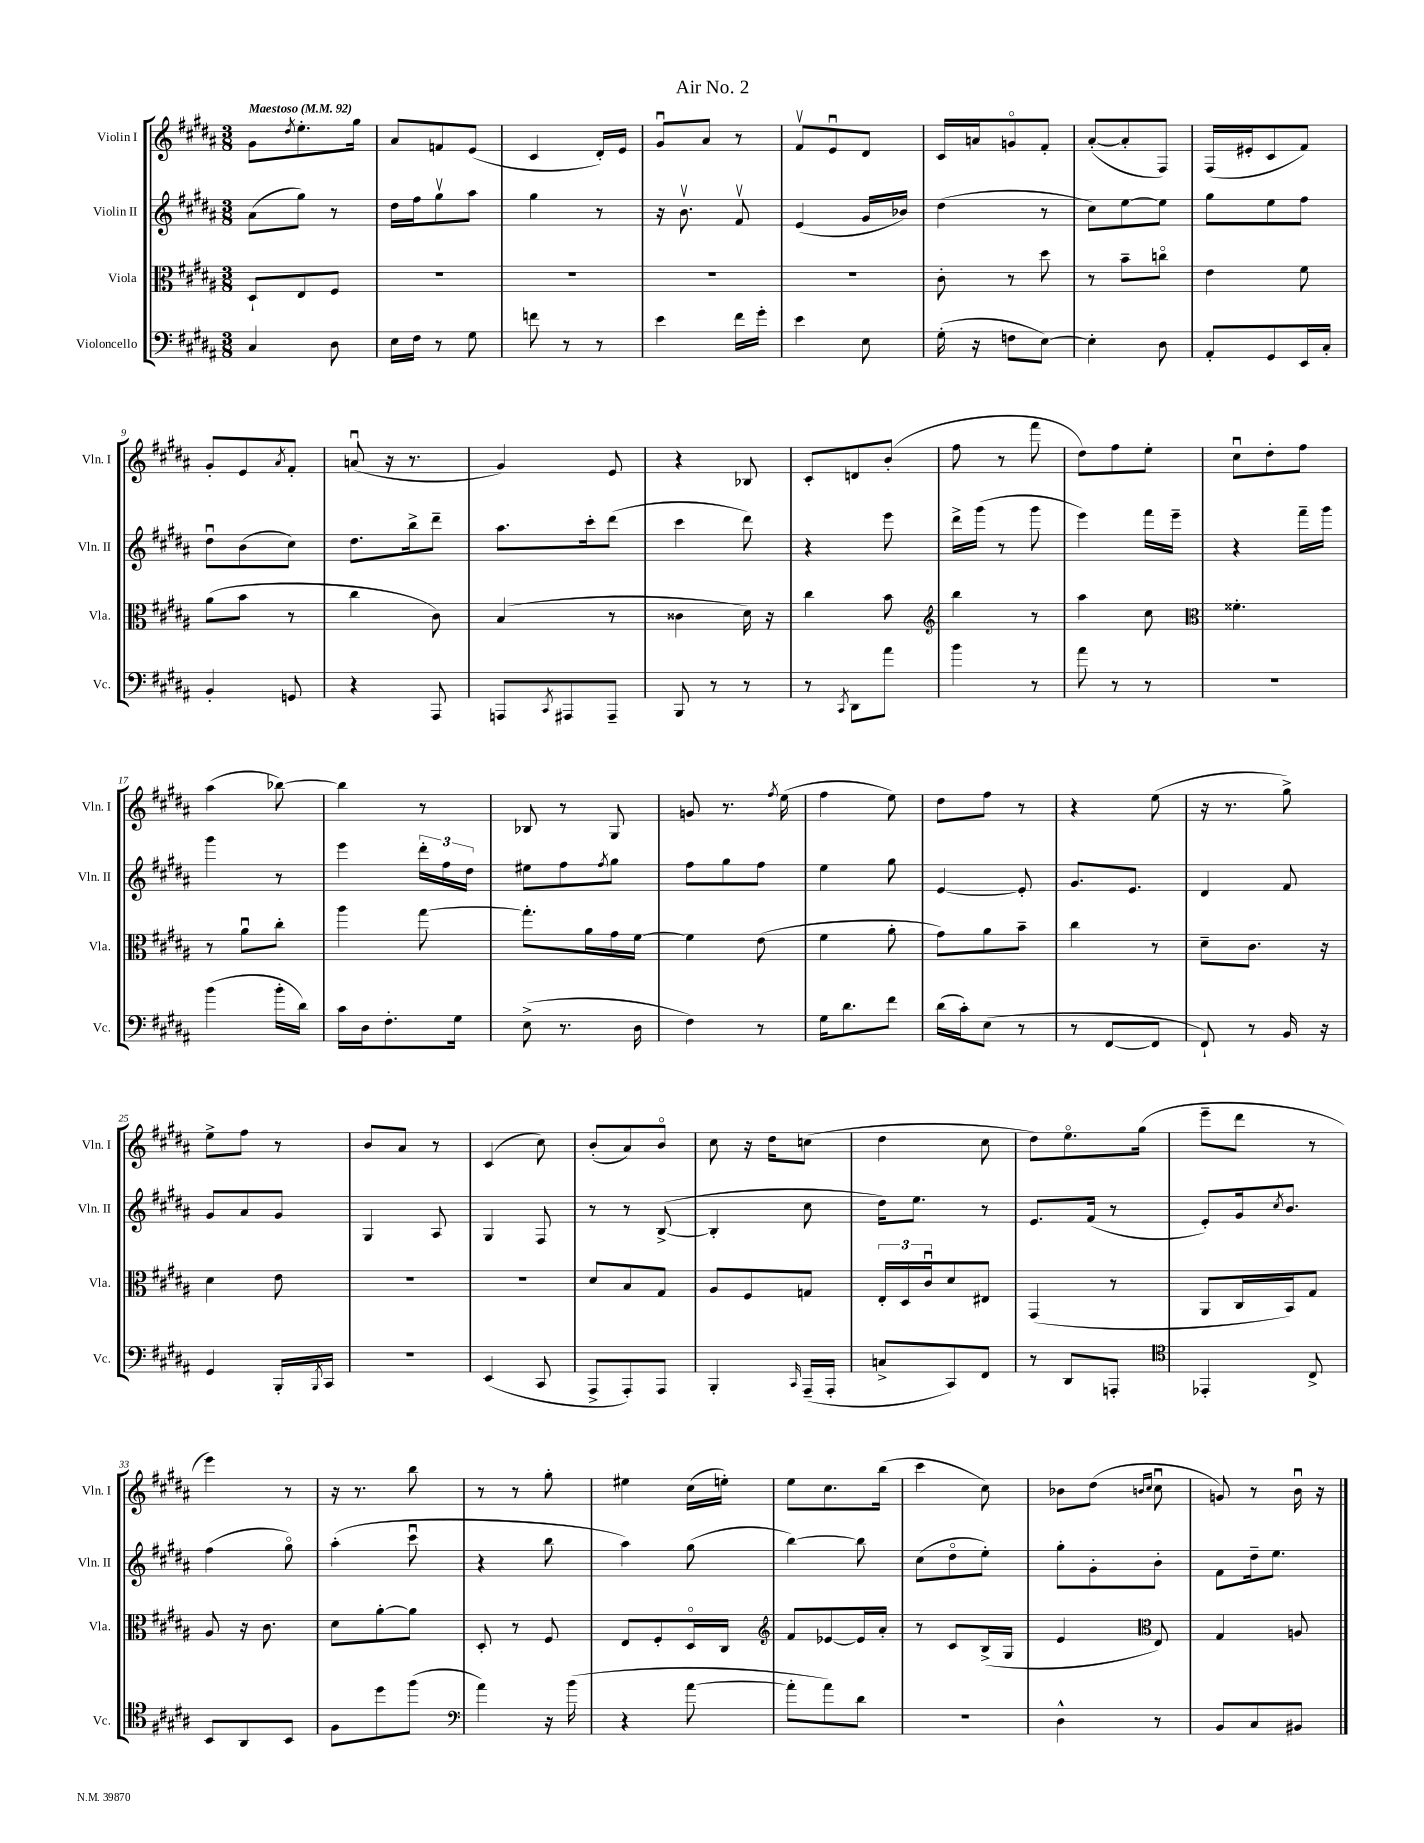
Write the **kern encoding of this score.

**kern	**kern	**kern	**kern
*staff4	*staff3	*staff2	*staff1
*clefF4	*clefC3	*clefG2	*clefG2
*k[f#c#g#d#a#]	*k[f#c#g#d#a#]	*k[f#c#g#d#a#]	*k[f#c#g#d#a#]
*M3/8	*M3/8	*M3/8	*M3/8
*MM92	*MM92	*MM92	*MM92
4C#/	8D#`/L	(8a#\L	8g#\L
.	.	.	8qdd#/
.	8E/	8gg#\J)	8.ee'\
8D#\	8F#/J	8r	.
.	.	.	16gg#\Jk
=	=	=	=
16E\LL	4.r	16dd#\LL	8a#/L
16F#\JJ	.	16ff#\J	.
8r	.	8gg#v\	8f/
8G#\	.	8aa#\J	(8e/J
=	=	=	=
8f\	4.r	4gg#\	4c#/
8r	.	.	.
8r	.	8r	16d#'/LL)
.	.	.	16e/JJ
=	=	=	=
4e\	4.r	16r	8g#u/L
.	.	8.bv\	.
.	.	.	8a#/J
16f#\LL	.	8f#v/	8r
16g#'\JJ	.	.	.
=	=	=	=
4e\	4.r	(4e/	8f#v/L
.	.	.	8eu/
8E\	.	16g#/LL	8d#/J
.	.	16b-/JJ)	.
=	=	=	=
(16G#'\	8c#'\	(4dd#\	16c#/LL
16r	.	.	16a/J
8F\L	8r	.	8go/
[8E\J)	8dd#\	8r	8f#'/J
=	=	=	=
4E'\]	8r	8cc#\L)	([8a#'/L
.	8b~\L	[8ee\	8a#'/]
8D#\	8cco\J	8ee\]J	8F#/J)
=	=	=	=
8AA#'/L	4e\	8gg#\L	(16F#/LL
.	.	.	16e#'/J
8GG#/	.	8ee\	8c#/
16EE/L	8f#\	8ff#\J	8f#/J)
16C#'/JJ	.	.	.
=	=	=	=
4BB'/	(8a#\L	8dd#u\L	8g#'/L
.	8b\J	(8b\	8e/
.	.	.	8qa#/
8GG/	8r	8cc#\J)	8f#'/J
=	=	=	=
4r	4cc#\	8.dd#\L	(8au/
.	.	.	16r
.	.	16bb^\k	8.r
8AAA#/	8c#\)	8ddd#~\J	.
=	=	=	=
8AAA/L	(4B/	8.aa#\L	4g#/)
8qCC#/	.	.	.
8AAA#/	.	.	.
.	.	16ccc#'\k	.
8AAA#~/J	8r	(8ddd#\J	8e/
=	=	=	=
8BBB/	4c##\	4ccc#\	4r
8r	.	.	.
8r	16d#\)	8ddd#\)	8B-/
.	16r	.	.
=	=	=	=
8r	4cc#\	4r	8c#'/L
8qCC#/	.	.	.
8DD#\L	.	.	8d/
8a#\J	8b\	8eee\	(8b'/J
=	=	=	=
*	*clefG2	*	*
4b\	4bb\	16ddd#^\LL	8ff#\
.	.	(16ggg#\JJ	.
.	.	8r	8r
8r	8r	8ggg#\	8fff#\
=	=	=	=
8a#\	4aa#\	4eee\)	8dd#\L)
8r	.	.	8ff#\
8r	8cc#\	16fff#\LL	8ee'\J
.	.	16eee~\JJ	.
=	=	=	=
*	*clefC3	*	*
4.r	4.f##'\	4r	8cc#u\L
.	.	.	8dd#'\
.	.	16fff#~\LL	8ff#\J
.	.	16ggg#\JJ	.
=	=	=	=
(4b\	8r	4ggg#\	(4aa#\
.	8a#u\L	.	.
16b'\LL	8cc#'\J	8r	[8bb-\)
16d#\JJ)	.	.	.
=	=	=	=
16c#\LL	4aa#\	4eee\	4bb-\]
16D#\J	.	.	.
8.F#'\	.	.	.
.	[8gg#\	24ddd#'\LL	8r
.	.	24ff#\	.
16G#\Jk	.	.	.
.	.	24dd#\JJ	.
=	=	=	=
(8E^\	8.gg#'\]L	8ee#\L	8B-/
8.r	.	8ff#\	8r
.	16a#\L	.	.
.	.	8qff#/	.
.	16g#\	8gg#\J	8G#/
16D#\	[16f#\JJ	.	.
=	=	=	=
4F#\)	4f#\]	8ff#\L	8g/
.	.	8gg#\	8.r
8r	(8e\	8ff#\J	.
.	.	.	8qff#/
.	.	.	(16ee\
=	=	=	=
16G#\LK	4f#\	4ee\	4ff#\
8.d#\	.	.	.
8f#\J	8a#'\	8gg#\	8ee\)
=	=	=	=
(16d#\LL	8g#\L)	[4e/	8dd#\L
16c#'\J)	.	.	.
(8E\J	8a#\	.	8ff#\J
8r	8b~\J	8e'/]	8r
=	=	=	=
8r	4cc#\	8.g#/L	4r
[8FF#/L	.	.	.
.	.	8.e/J	.
8FF#/]J	8r	.	(8ee\
=	=	=	=
8FF#`/)	8d#~\L	4d#/	16r
.	.	.	8.r
8r	8.c#\J	.	.
16BB/	.	8f#/	8gg#^\)
16r	16r	.	.
=	=	=	=
4GG#/	4d#\	8g#/L	8ee^\L
.	.	8a#/	8ff#\J
16BBB'/LL	8e\	8g#/J	8r
8qBBB/	.	.	.
16CC#/JJ	.	.	.
=	=	=	=
4.r	4.r	4G#/	8b/L
.	.	.	8a#/J
.	.	8A#/	8r
=	=	=	=
(4EE/	4.r	4G#/	(4c#/
8CC#/	.	8F#/	8cc#\)
=	=	=	=
8AAA#^/L	8d#/L	8r	(8b'/L
8AAA#'/)	8B/	8r	8a#/)
8AAA#/J	8G#/J	([8B^/	8bo/J
=	=	=	=
4BBB'/	8A#/L	4B'/]	8cc#\
.	8F#/	.	16r
.	.	.	16dd#\LK
16qqCC#/	.	.	.
(16AAA#~/LL	8G/J	8cc#\	(8cc\J
16AAA#'/JJ	.	.	.
=	=	=	=
8C^/L	24E'/LL	16dd#\LK)	4dd#\
.	24D#/	.	.
.	.	8.ee\J	.
.	24c#u/J	.	.
8CC#/)	8d#/	.	.
8FF#/J	8E#/J	8r	8cc#\
=	=	=	=
8r	(4GG#/	8.e/L	8dd#\L)
8DD#/L	.	.	8.eeo\
.	.	(16f#/Jk	.
8AAA'/J	8r	8r	.
.	.	.	(16gg#\Jk
=	=	=	=
*clefC4	*	*	*
4EE-'/	8AA#/L	8e'/L)	8eee~\L
.	16C#/L	16g#/k	8ddd#\J
.	.	8qcc#/	.
.	16BB/J)	8.b/J	.
8C#^/	8G#/J	.	8r
=	=	=	=
8BB/L	8A#/	(4ff#\	4eee\)
8AA#/	16r	.	.
.	8.c#\	.	.
8BB/J	.	8gg#o\)	8r
=	=	=	=
8F#\L	8d#\L	(4aa#'\	16r
.	.	.	8.r
8dd#\	[8a#'\	.	.
(8ff#\J	8a#\]J	8ccc#u\	8bb\
=	=	=	=
*clefF4	*	*	*
4a#\)	8D#'/	4r	8r
.	8r	.	8r
16r	8F#/	8bb\	8gg#'\
(16b\	.	.	.
=	=	=	=
4r	8E/L	4aa#\)	4ee#\
.	8F#'/	.	.
[8a#\	16D#o/L	(8gg#\	(16cc#\LL
.	16C#/JJ	.	16ee'\JJ)
=	=	=	=
*	*clefG2	*	*
8a#'\]L	8f#/L	[4bb\)	8ee\L
8a#\)	[8e-/	.	8.cc#\
8d#\J	16e-/]L	8bb\]	.
.	16a#'/JJ	.	(16bb\Jk
=	=	=	=
4.r	8r	(8cc#\L	4ccc#\
.	8c#/L	8dd#o\	.
.	(16B^/L	8ee'\J)	8cc#\)
.	16G#/JJ	.	.
=	=	=	=
4D#^^\	4e/	8gg#'\L	8b-\L
.	.	8g#'\	(8dd#\J
*	*clefC3	*	*
.	.	.	16qqb/LL
.	.	.	16qqcc#/JJ
8r	8E/)	8b'\J	8cc#u\
=	=	=	=
8BB/L	4G#/	8f#\L	8g/)
8C#/	.	16dd#~\k	8r
.	.	8.ee\J	.
8BB#/J	8A/	.	16bu\
.	.	.	16r
==	==	==	==
*-	*-	*-	*-
